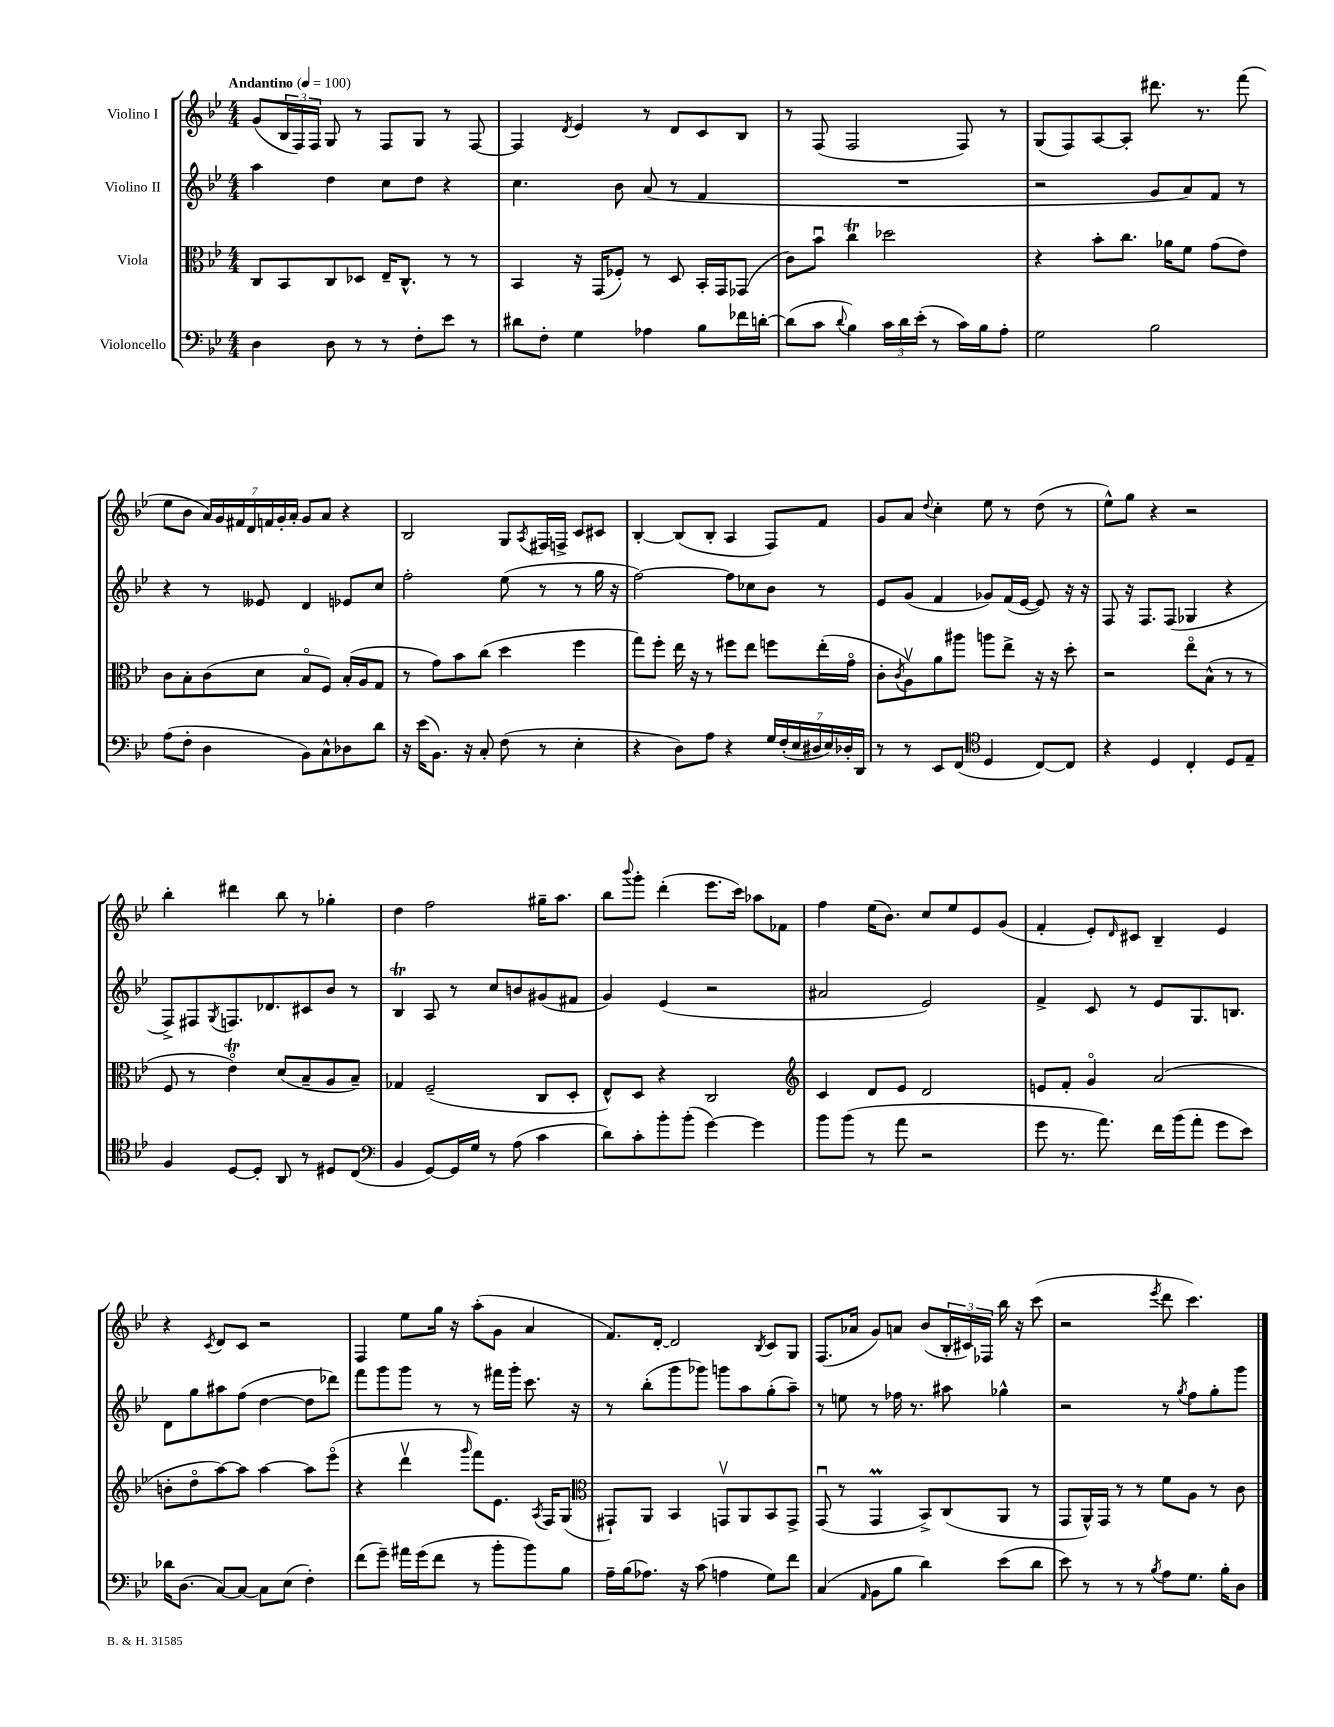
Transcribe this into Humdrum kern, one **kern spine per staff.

**kern	**kern	**kern	**kern
*staff4	*staff3	*staff2	*staff1
*clefF4	*clefC3	*clefG2	*clefG2
*k[b-e-]	*k[b-e-]	*k[b-e-]	*k[b-e-]
*M4/4	*M4/4	*M4/4	*M4/4
*MM100	*MM100	*MM100	*MM100
4D	8C	4aa	(8g
.	8BB-	.	24B-
.	.	.	24F)
.	.	.	24F
8D	8C	4dd	8G
8r	8D-	.	8r
8r	16E-~	8cc	8F
.	8.C^^	.	.
8F'	.	8dd	8G
8e-	8r	4r	8r
8r	8r	.	[8F
=	=	=	=
8d#	4BB-	4.cc	4F]
8F'	.	.	.
.	.	.	8qd
4G	16r	.	4e-
.	(16GG	.	.
.	8F-')	8b-	.
4A-	8r	(8a	8r
.	8D	8r	8d
8B-	16BB-'	4f	8c
.	16GG	.	.
16f-	(8GG-	.	8B-
[16d'	.	.	.
=	=	=	=
(8d]	8c)	1r	8r
8c	8b-u	.	(8F
8qqd	.	.	.
4B-)	4cc	.	2F
24c	2dd-	.	.
24d	.	.	.
(24e-'	.	.	.
8r	.	.	.
16c)	.	.	8F)
16B-	.	.	.
8A'	.	.	8r
=	=	=	=
2G	4r	2r	(8G
.	.	.	8F)
.	8b-'	.	[8A
.	8.cc	.	8A']
2B-	.	8g	8.ddd#
.	16a-	.	.
.	8f	8a)	.
.	.	.	8.r
.	(8g	8f	.
.	8e-)	8r	(8fff
=	=	=	=
(8A	8c	4r	8ee-
8F'	8B-'	.	8b-
4D	(8c	8r	28a)
.	.	.	28g
.	.	.	28f#
.	.	.	28d
.	8d	8e--	.
.	.	.	28f
.	.	.	28g'
.	.	.	28a'
8BB-)	8B-o	4d	8g
8C^^	8F)	.	8a
8D-	(16B-'	8e-	4r
.	16A	.	.
8d	8G	8cc	.
=	=	=	=
16r	8r	2ff'	2B-
(16e-	.	.	.
8.BB-)	8g)	.	.
.	8b-	.	.
16r	.	.	.
8C'	(8cc	.	.
(8F	4dd	(8ee-	8G
.	.	.	8qA
8r	.	8r	16F#
.	.	.	16F^
4E-'	4ff	8r	8c
.	.	16gg	8c#
.	.	16r	.
=	=	=	=
4r	8gg)	[2ff)	[4B-'
.	8ff'	.	.
8D)	16ee-	.	(8B-]
.	16r	.	.
8A	8r	.	8B-'
4r	8ff#	8ff]	4A
.	8ee-	8cc-	.
28G	8ff	8b-	8F)
(28F'	.	.	.
28E-	.	.	.
28D#	.	.	.
.	(16ee-'	8r	8f
28E-)	.	.	.
28D-'	.	.	.
.	16go	.	.
28DD	.	.	.
=	=	=	=
8r	8c'	8e-	8g
.	8qc	.	.
8r	8Av)	(8g	8a
.	.	.	8qqdd
8EE-	8a	4f	4cc'
(8FF	8aa#	.	.
*clefC4	*	*	*
4D	8aa	8g-)	8ee-
.	8ee-^	(16f	8r
.	.	[16e-	.
[8C)	16r	8e-])	(8dd
.	16r	.	.
8C]	8dd'	16r	8r
.	.	16r	.
=	=	=	=
4r	2r	8F	8ee-^^)
.	.	16r	8gg
.	.	8.F	.
4D	.	.	4r
.	.	(8F	.
4C'	8ee-o	4G-	2r
.	(8B-^^	.	.
8D	8r	4r	.
8E-~	8r	.	.
=	=	=	=
4F	8F	8F^)	4bb-'
.	8r	8F#	.
.	.	8qG	.
[8D	4e-o)	8.F	4ddd#
8D']	.	.	.
.	.	8.d-	.
8AA	(8d	.	8bb-
8r	8B-~	8c#	8r
8D#	8A	8b-	4gg-'
(8C	8B-~)	8r	.
=	=	=	=
*clefF4	*	*	*
4BB-	4G-	4B-	4dd
[8GG)	(2F~	8A	2ff
16GG]	.	8r	.
16G	.	.	.
8r	.	8cc	.
(8A	.	8b	.
4c	8C	(8g#	16gg#~
.	.	.	8.aa
.	8D'	8f#	.
=	=	=	=
8d)	8E-^^)	4g)	8bb-
.	.	.	8qqbbb-
8c'	8D	.	8ggg'
8b-'	4r	(4e-	(4ddd'
(8b-'	.	.	.
[4g)	2C	2r	8.eee-
.	.	.	16ccc)
4g]	.	.	8aa-
.	.	.	8f-
=	=	=	=
*	*clefG2	*	*
8b-	4c	2a#	4ff
(8b-	.	.	.
8r	8d	.	(16ee-
.	.	.	8.b-)
8a	8e-	.	.
2r	2d	2e-)	8cc
.	.	.	8ee-
.	.	.	8e-
.	.	.	(8g
=	=	=	=
8g	8e	4f^	4f'
8.r	8f'	.	.
.	4go	8c	8e-')
8.a)	.	.	.
.	.	.	16qqd
.	.	8r	8c#
16f	(2a	8e-	4B-~
(16b-	.	.	.
8a'	.	8.G	.
8g	.	.	4e-
.	.	8.B	.
8e-)	.	.	.
=	=	=	=
16d-	8b'	8d	4r
(8.D	.	.	.
.	8ddo	8gg	.
.	.	.	8qc
[8C)	[8aa)	8aa#	8d
8C_	8aa]	(8ff	8c
8C]	[4aa	[4dd	2r
(8E-	.	.	.
4F')	8aa]	8dd]	.
.	(8eee-o	8ddd-)	.
=	=	=	=
(8f	4r	8fff	4F
8g~)	.	8ggg	.
16a#	4dddv	8ggg	8ee-
(16g	.	.	.
8f	.	8r	16gg
.	.	.	16r
.	16qqggg	.	.
8r	8fff)	8r	(8aa'
8b-'	8.e-	16fff#	8g
.	.	16ggg'	.
8b-)	.	8.ccc	4a
.	8qA	.	.
.	16F	.	.
8B-	(8G	.	.
.	.	16r	.
=	=	=	=
*	*clefC3	*	*
16A~	8GG#`)	8r	8.f)
(16B-	.	.	.
8.A-)	8AA	(8bb-'	.
.	.	.	[16d'
.	4BB-	8ggg	2d]
16r	.	.	.
(8c	.	8ggg-)	.
4A	8GGv	8ggg	.
.	8AA	8aa	.
.	.	.	8qB-
8G)	8BB-	(8gg'	8c
8f	8GG^	8aa~)	8G
=	=	=	=
(4C	(8GGu	8r	(8.F
.	8r	8ee	.
.	.	.	16a-
16qqAA	.	.	.
8BB-	4GG	8r	8g)
8B-	.	16ff-	8a
.	.	8.r	.
4d)	8BB-^)	.	(8b-
.	(8C	8aa#	24B-'
.	.	.	24c#)
.	.	.	24F-
(8e-	8AA	4gg-^^	16bb-
.	.	.	16r
8d	8r	.	(8ccc
=	=	=	=
8e-)	8GG	2r	2r
8r	16AA^^)	.	.
.	16GG	.	.
8r	8r	.	.
8r	8r	.	.
8qB-	.	.	8qeee-
8A	8f	8r	8ddd
.	.	8qgg	.
8.G	8A	8ff	4.ccc)
.	8r	8gg'	.
16B-'	.	.	.
8D	8c	8ggg	.
==	==	==	==
*-	*-	*-	*-
